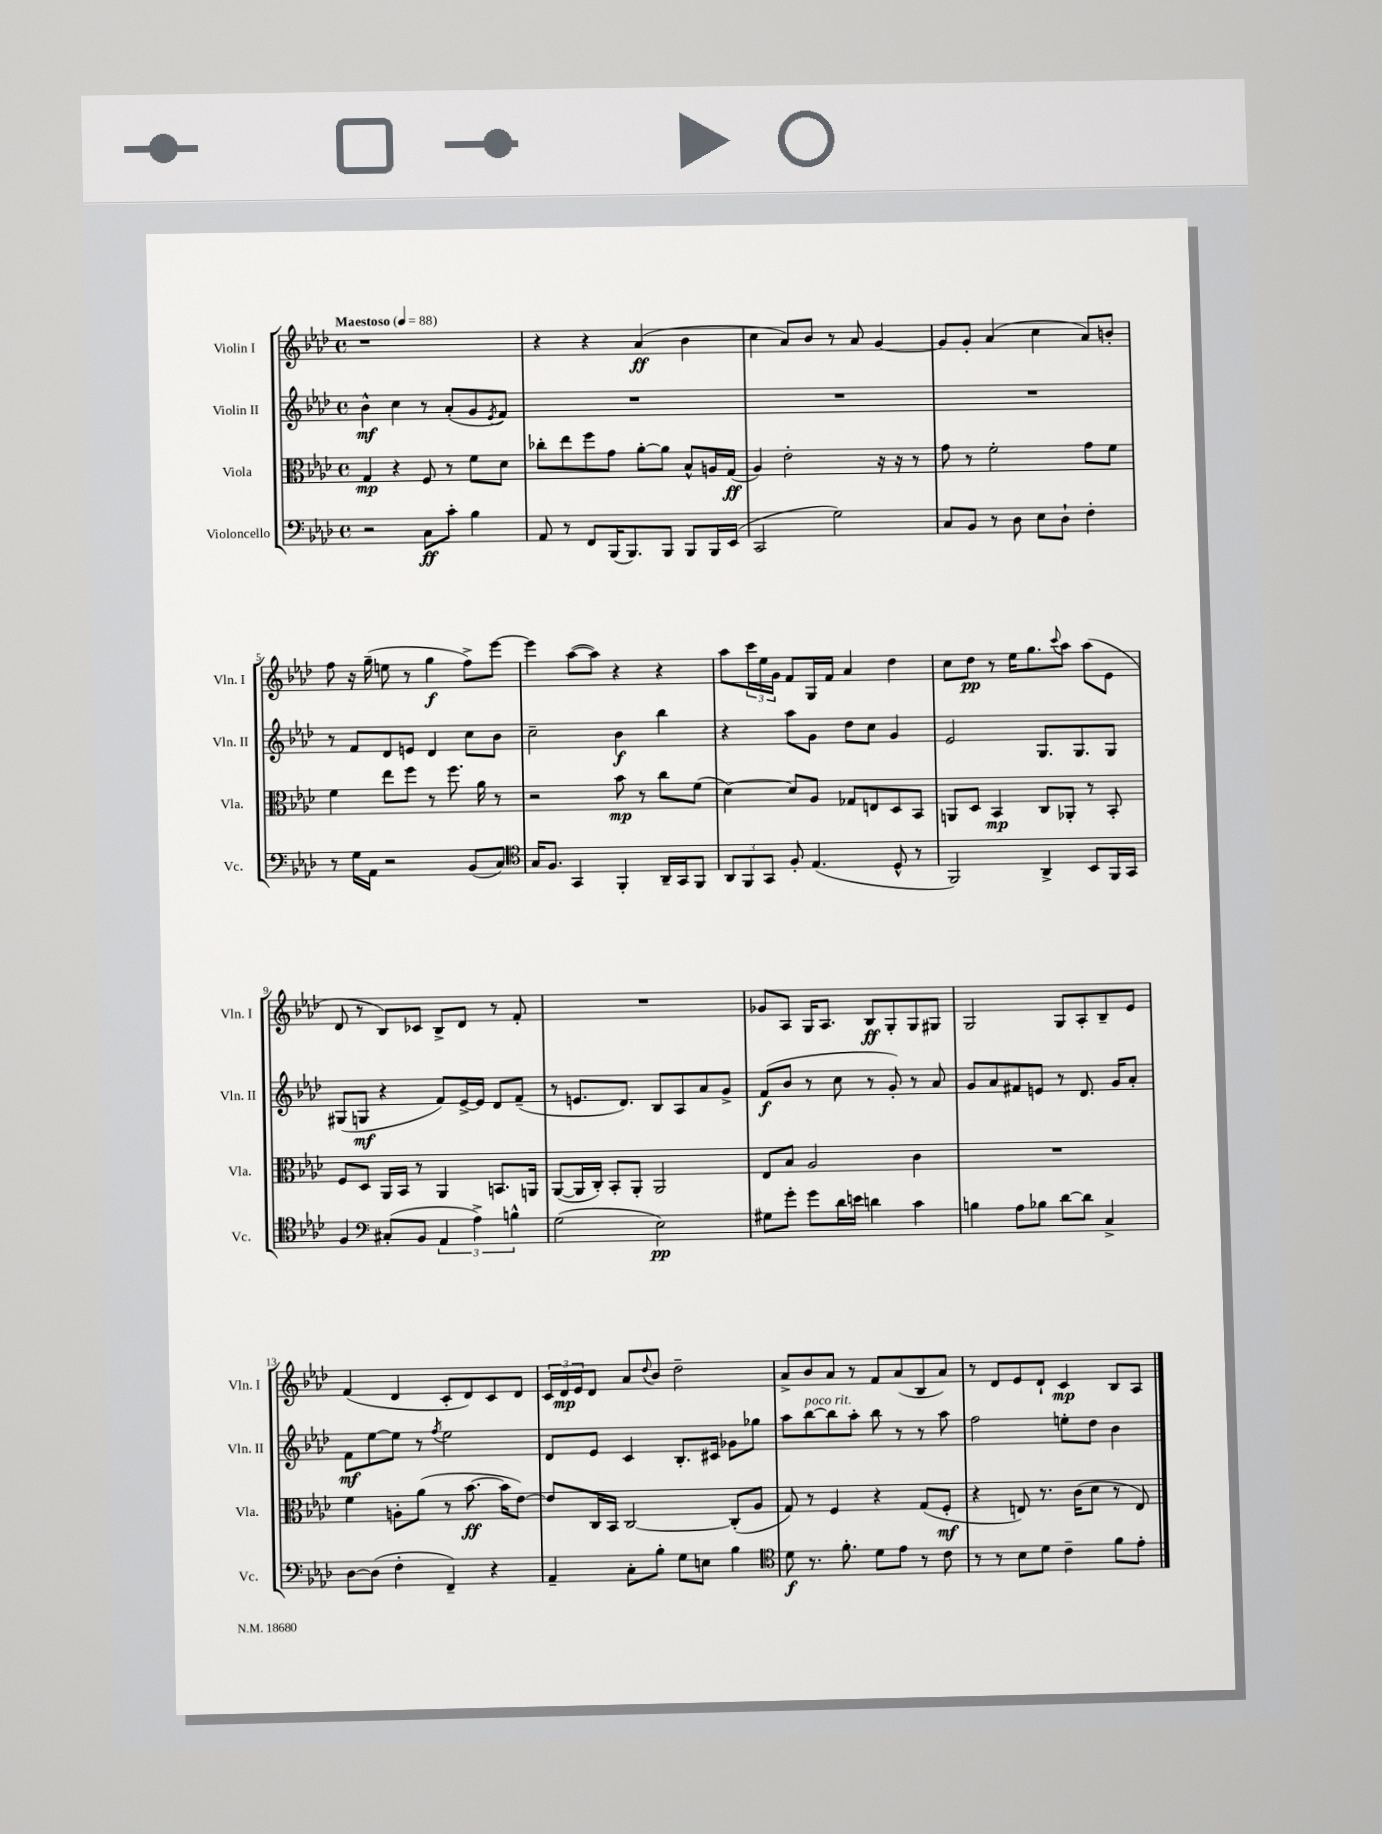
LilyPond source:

<<
\new StaffGroup <<
\new Staff = "s0" \with { instrumentName = "Violin I" shortInstrumentName = "Vln. I" } {
    \clef treble \key aes \major \defaultTimeSignature \time 4/4 \tempo "Maestoso" 4 = 88
    r1 |
    r4 r4 aes'4\ff( bes'4 |
    c''4 aes'8) bes'8 r8 aes'8 g'4~ |
    g'8 g'8-. aes'4( c''4 aes'8) b'8-. |
    f''8 r16 g''16--( e''8 r8 g''4\f f''8->) ees'''8~ |
    ees'''4 aes''8~( aes''8) r4 r4 |
    aes''8 \tuplet 3/2 { c'''16 ees''16 g'16 } f'8 g16 f'16 aes'4 des''4 |
    c''8 des''8\pp r8 ees''16 g''8. \appoggiatura { c'''8 } aes''8 aes''8( ees'8 |
    des'8 r8 bes8) ces'8 bes8-> des'8 r8 f'8-. |
    R1 |
    ges'8 aes8 g16 aes8. bes8\ff g8-. g8 gis8 |
    g2 g8 aes8-. bes8-- ees'8 |
    f'4( des'4 c'8-. des'8) c'8 des'8 |
    \tuplet 3/2 { c'16 des'16\mp ees'16 } des'8 aes'8 \appoggiatura { des''8 } bes'8 des''2-- |
    aes'8-> bes'8 aes'8 r8 f'8 aes'8( bes8 aes'8) |
    r8 des'8 ees'8 des'8-! c'4\mp bes8 aes8 \bar "|." |
}
\new Staff = "s1" \with { instrumentName = "Violin II" shortInstrumentName = "Vln. II" } {
    \clef treble \key aes \major \defaultTimeSignature \time 4/4
    bes'4-^\mf c''4 r8 aes'8-.( g'8 \acciaccatura { ees'8 } f'8) |
    R1 |
    R1 |
    R1 |
    r8 f'8 des'8 e'8 des'4 c''8 bes'8 |
    c''2-- bes'4\f bes''4 |
    r4 aes''8 g'8 des''8 c''8 g'4 |
    ees'2 g8. g8. g8 |
    gis8( g8\mf r4 f'8) ees'16~-> ees'16 des'8 f'8--( |
    r8 e'8. des'8.) bes8 aes8 aes'8 g'8-> |
    f'8\f( bes'8 r8 c''8 r8 g'8-.) r8 aes'8 |
    g'8 aes'8 fis'8 e'8 r8 des'8. g'16 aes'8-. |
    f'8\mf ees''8~ ees''8 r8 \acciaccatura { f''8 } ees''2 |
    des'8 ees'8 c'4 bes8.-. cis'16 ges'8 ges''8 |
    aes''8 bes''8~^\markup { \italic "poco rit." } bes''8 aes''8-. bes''8 r8 r8 aes''8 |
    f''2 e''8-. des''8 bes'4 \bar "|." |
}
\new Staff = "s2" \with { instrumentName = "Viola" shortInstrumentName = "Vla." } {
    \clef alto \key aes \major \defaultTimeSignature \time 4/4
    g4\mp r4 f8 r8 f'8 des'8 |
    ces''8-. ees''8 f''8 g'8 aes'8~-. aes'8 bes8-^ a16 g16\ff( |
    aes4) ees'2-. r16 r16 r8 |
    g'8 r8 f'2-. g'8 f'8 |
    f'4 ees''8 f''8 r8 f''8. aes'16 r8 |
    r2 bes'8\mp r8 c''8 f'8( |
    des'4~) des'8 aes8 ges8 e8 des8 bes,8 |
    a,8 des8 bes,4\mp c8 aes,8-. r8 bes,8-. |
    f8 des8 aes,16 bes,16 r8 aes,4 b,8. a,16 |
    aes,8~( aes,16 c16-.) bes,8-. aes,8-. aes,2 |
    ees8 bes8 aes2 c'4 |
    R1 |
    f'4 a8-. aes'8( r8 bes'8.~\ff bes'16 ees'8~) |
    ees'8 c16 bes,16 c2~ c8-.( aes8 |
    g8) r8 f4 r4 g8( f8-.\mf |
    r4 e8) r8. c'16( des'8 r8 e8) \bar "|." |
}
\new Staff = "s3" \with { instrumentName = "Violoncello" shortInstrumentName = "Vc." } {
    \clef bass \key aes \major \defaultTimeSignature \time 4/4
    r2 c8\ff c'8-. bes4 |
    aes,8 r8 f,8 bes,,16( bes,,8.) bes,,8 bes,,8 bes,,16 ees,16( |
    c,2 g2) |
    c8 bes,8 r8 des8 ees8 des8-! f4-. |
    r8 g16 aes,16 r2 bes,8( c8) |
    \clef tenor g16 f8. g,4 f,4-. aes,16-- g,16 f,8 |
    \tuplet 3/2 { aes,8 f,8 g,8 } f8-. ees4.( des8-^ r8 |
    f,2) aes,4-> bes,8 f,16 g,16 |
    f4 \clef bass cis8-.( bes,8 \tuplet 3/2 { aes,4 aes4->) b4-^ } |
    g2( ees2\pp) |
    gis8 g'8-. g'8 des'16 e'16 d'4 c'4 |
    b4 aes8 bes8 des'8~ des'8 c4-> |
    des8~ des8( f4-. f,4--) r4 |
    aes,4-- c8-. bes8-. g8 e8 bes4 |
    \clef tenor des'8\f r8. f'8.-. des'8 ees'8 r8 c'8 |
    r8 r8 bes8 des'8 c'4-- f'8 ees'8-. \bar "|." |
}
>>
>>
